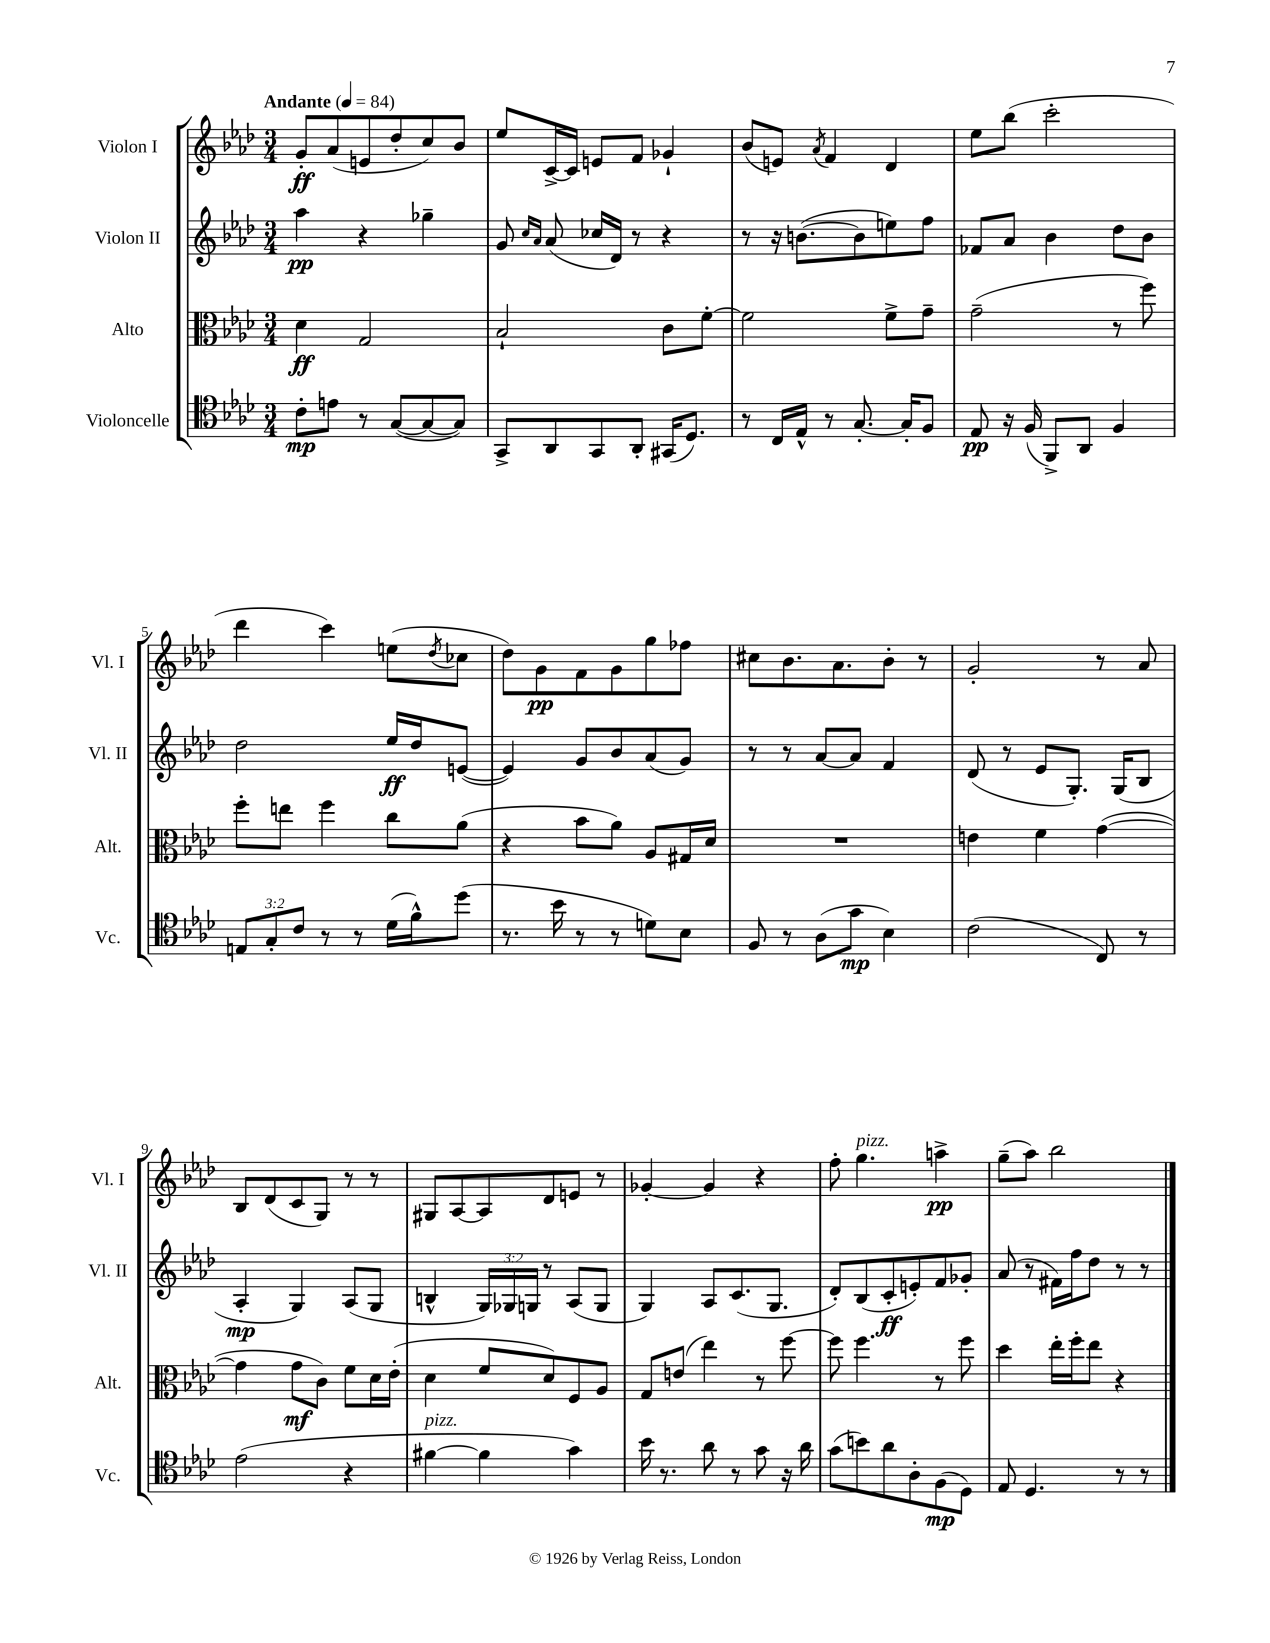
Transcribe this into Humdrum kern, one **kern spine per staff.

**kern	**dynam	**kern	**dynam	**kern	**dynam	**kern	**dynam
*part4	*part4	*part3	*part3	*part2	*part2	*part1	*part1
*staff4	*staff4	*staff3	*staff3	*staff2	*staff2	*staff1	*staff1
*I"Violoncelle	*	*I"Alto	*	*I"Violon II	*	*I"Violon I	*
*I'Vc.	*	*I'Alt.	*	*I'Vl. II	*	*I'Vl. I	*
*clefC4	*	*clefC3	*	*clefG2	*	*clefG2	*
*k[b-e-a-d-]	*	*k[b-e-a-d-]	*	*k[b-e-a-d-]	*	*k[b-e-a-d-]	*
*M3/4	*	*M3/4	*	*M3/4	*	*M3/4	*
*MM84	*	*MM84	*	*MM84	*	*MM84	*
=1	=1	=1	=1	=1	=1	=1	=1
!	!	!	!	!	!	!LO:TX:a:B:t=Andante	!
8c'\L	mp	4d-\	ff	4aa-\	pp	8g'/L	ff
8en\J	.	.	.	.	.	(8a-/	.
8r	.	2G/	.	4r	.	8en/	.
([8G/L	.	.	.	.	.	8dd-'/	.
8G/_	.	.	.	4gg-X~\	.	8cc/)	.
8G/J])	.	.	.	.	.	8b-/J	.
=2	=2	=2	=2	=2	=2	=2	=2
8GG^/L	.	2B-`/	.	8g/	.	8ee-/L	.
.	.	.	.	16qqcc/LL	.	.	.
.	.	.	.	16qqa-/JJ	.	.	.
8AA-/	.	.	.	(8a-/	.	[16c^/L	.
.	.	.	.	.	.	16c/JJ]	.
8GG/	.	.	.	16cc-X/LL	.	8en/L	.
.	.	.	.	16d-/JJ)	.	.	.
8AA-'/J	.	.	.	8r	.	8f/J	.
(16GG#X/KL	.	8c\L	.	4r	.	4g-X`/	.
8.D-/J)	.	.	.	.	.	.	.
.	.	[8f'\J	.	.	.	.	.
=3	=3	=3	=3	=3	=3	=3	=3
8r	.	2f\]	.	8r	.	(8b-/L	.
16C/LL	.	.	.	16r	.	8en/J)	.
16E-^^/JJ	.	.	.	([8.bn\L	.	.	.
.	.	.	.	.	.	8qa-/	.
8r	.	.	.	.	.	4f/	.
[8.G'/	.	.	.	8b\]	.	.	.
.	.	8f^\L	.	8een\)	.	4d-/	.
16G'/KL]	.	.	.	.	.	.	.
8F/J	.	8g~\J	.	8ff\J	.	.	.
=4	=4	=4	=4	=4	=4	=4	=4
8E-/	pp	(2g~\	.	8f-X/L	.	8ee-\L	.
16r	.	.	.	8a-/J	.	(8bb-\J	.
(16F/	.	.	.	.	.	.	.
8FF^/L)	.	.	.	4b-\	.	2ccc'\	.
8AA-/J	.	.	.	.	.	.	.
4F/	.	8r	.	8dd-\L	.	.	.
.	.	8ff\)	.	8b-\J	.	.	.
!!LO:LB:g=z
=5	=5	=5	=5	=5	=5	=5	=5
12En/L	.	8ff'\L	.	2dd-\	.	4ddd-\	.
12G'/	.	.	.	.	.	.	.
.	.	8een\J	.	.	.	.	.
12c/J	.	.	.	.	.	.	.
8r	.	4ff\	.	.	.	4ccc\)	.
8r	.	.	.	.	.	.	.
(16d-\LL	.	8cc\L	.	16ee-/LL	ff	(8een\L	.
16f^^\J)	.	.	.	16dd-/J	.	.	.
.	.	.	.	.	.	8qdd-/	.
(8dd-\J	.	(8a-\J	.	([8en/J	.	8cc-X\J	.
=6	=6	=6	=6	=6	=6	=6	=6
8.r	.	4r	.	4e/])	.	8dd-\L)	.
.	.	.	.	.	.	8g\	pp
16b-\	.	.	.	.	.	.	.
8r	.	8b-\L	.	8g/L	.	8f\	.
8r	.	8a-\J)	.	8b-/	.	8g\	.
8dn\L)	.	8A-/L	.	(8a-/	.	8gg\	.
8B-\J	.	16G#X/L	.	8g/J)	.	8ff-X\J	.
.	.	16d-/JJ	.	.	.	.	.
=7	=7	=7	=7	=7	=7	=7	=7
8F/	.	2.r	.	8r	.	8cc#X\L	.
8r	.	.	.	8r	.	8.b-\	.
(8A-\L	.	.	.	[8a-/L	.	.	.
.	.	.	.	.	.	8.a-\	.
8g\J	mp	.	.	8a-/J]	.	.	.
4B-\)	.	.	.	4f/	.	8b-'\J	.
.	.	.	.	.	.	8r	.
=8	=8	=8	=8	=8	=8	=8	=8
(2c\	.	4en\	.	(8d-/	.	2g'/	.
.	.	.	.	8r	.	.	.
.	.	4f\	.	8e-/L	.	.	.
.	.	.	.	8.G'/J)	.	.	.
8C/)	.	([4g\	.	.	.	8r	.
.	.	.	.	(16G/KL	.	.	.
8r	.	.	.	8B-/J	.	8a-/	.
!!LO:LB:g=z
=9	=9	=9	=9	=9	=9	=9	=9
(2e-\	.	4g\]	.	4A-'/	mp	8B-/L	.
.	.	.	.	.	.	(8d-/	.
.	.	8g\L	mf	4G/)	.	8c/	.
.	.	8c\J)	.	.	.	8G/J)	.
4r	.	8f\L	.	(8A-/L	.	8r	.
.	.	16d-\L	.	8G/J	.	8r	.
.	.	(16e-'\JJ	.	.	.	.	.
=10	=10	=10	=10	=10	=10	=10	=10
!LO:TX:a:i:t=pizz.	!	!	!	!	!	!	!
[4f#X\	.	4d-\	.	4Bn^^/	.	8G#X/L	.
.	.	.	.	.	.	[8A-/	.
4f#\]	.	8f/L	.	24G/LL)	.	8A-/]	.
.	.	.	.	24G-X/	.	.	.
.	.	.	.	24Gn/JJ	.	.	.
.	.	8d-/)	.	8r	.	8d-/	.
4g\)	.	8F/	.	(8A-/L	.	8en/J	.
.	.	8A-/J	.	8G/J	.	8r	.
=11	=11	=11	=11	=11	=11	=11	=11
16b-\	.	8G/L	.	4G/)	.	[4g-X'/	.
8.r	.	.	.	.	.	.	.
.	.	(8en/J	.	.	.	.	.
8a-\	.	4ee-\)	.	8A-/L	.	4g-/]	.
8r	.	.	.	(8.c/	.	.	.
8g\	.	8r	.	.	.	4r	.
.	.	.	.	8.G/J	.	.	.
16r	.	[8ff\	.	.	.	.	.
16a-\	.	.	.	.	.	.	.
=12	=12	=12	=12	=12	=12	=12	=12
(8g\L	.	8ff\]	.	8d-'/L)	.	8ff'\	.
!	!	!	!	!	!	!LO:TX:a:i:t=pizz.	!
8bn\)	.	4.ff\	.	(8B-/	.	4.gg\	.
8a-\	.	.	.	8c'/	ff	.	.
8A-'\	.	.	.	8en'/)	.	.	.
(8F\	mp	8r	.	8f/	.	4aan^\	pp
8D-\J)	.	8ff\	.	8g-X'/J	.	.	.
=13	=13	=13	=13	=13	=13	=13	=13
8E-/	.	4dd-\	.	(8a-/	.	(8gg~\L	.
4.D-/	.	.	.	8r	.	8aa-\J)	.
.	.	16ee-'\LL	.	16f#X\LL)	.	2bb-\	.
.	.	16ff'\J	.	16ff\J	.	.	.
.	.	8ee-\J	.	8dd-\J	.	.	.
8r	.	4r	.	8r	.	.	.
8r	.	.	.	8r	.	.	.
==	==	==	==	==	==	==	==
*-	*-	*-	*-	*-	*-	*-	*-
